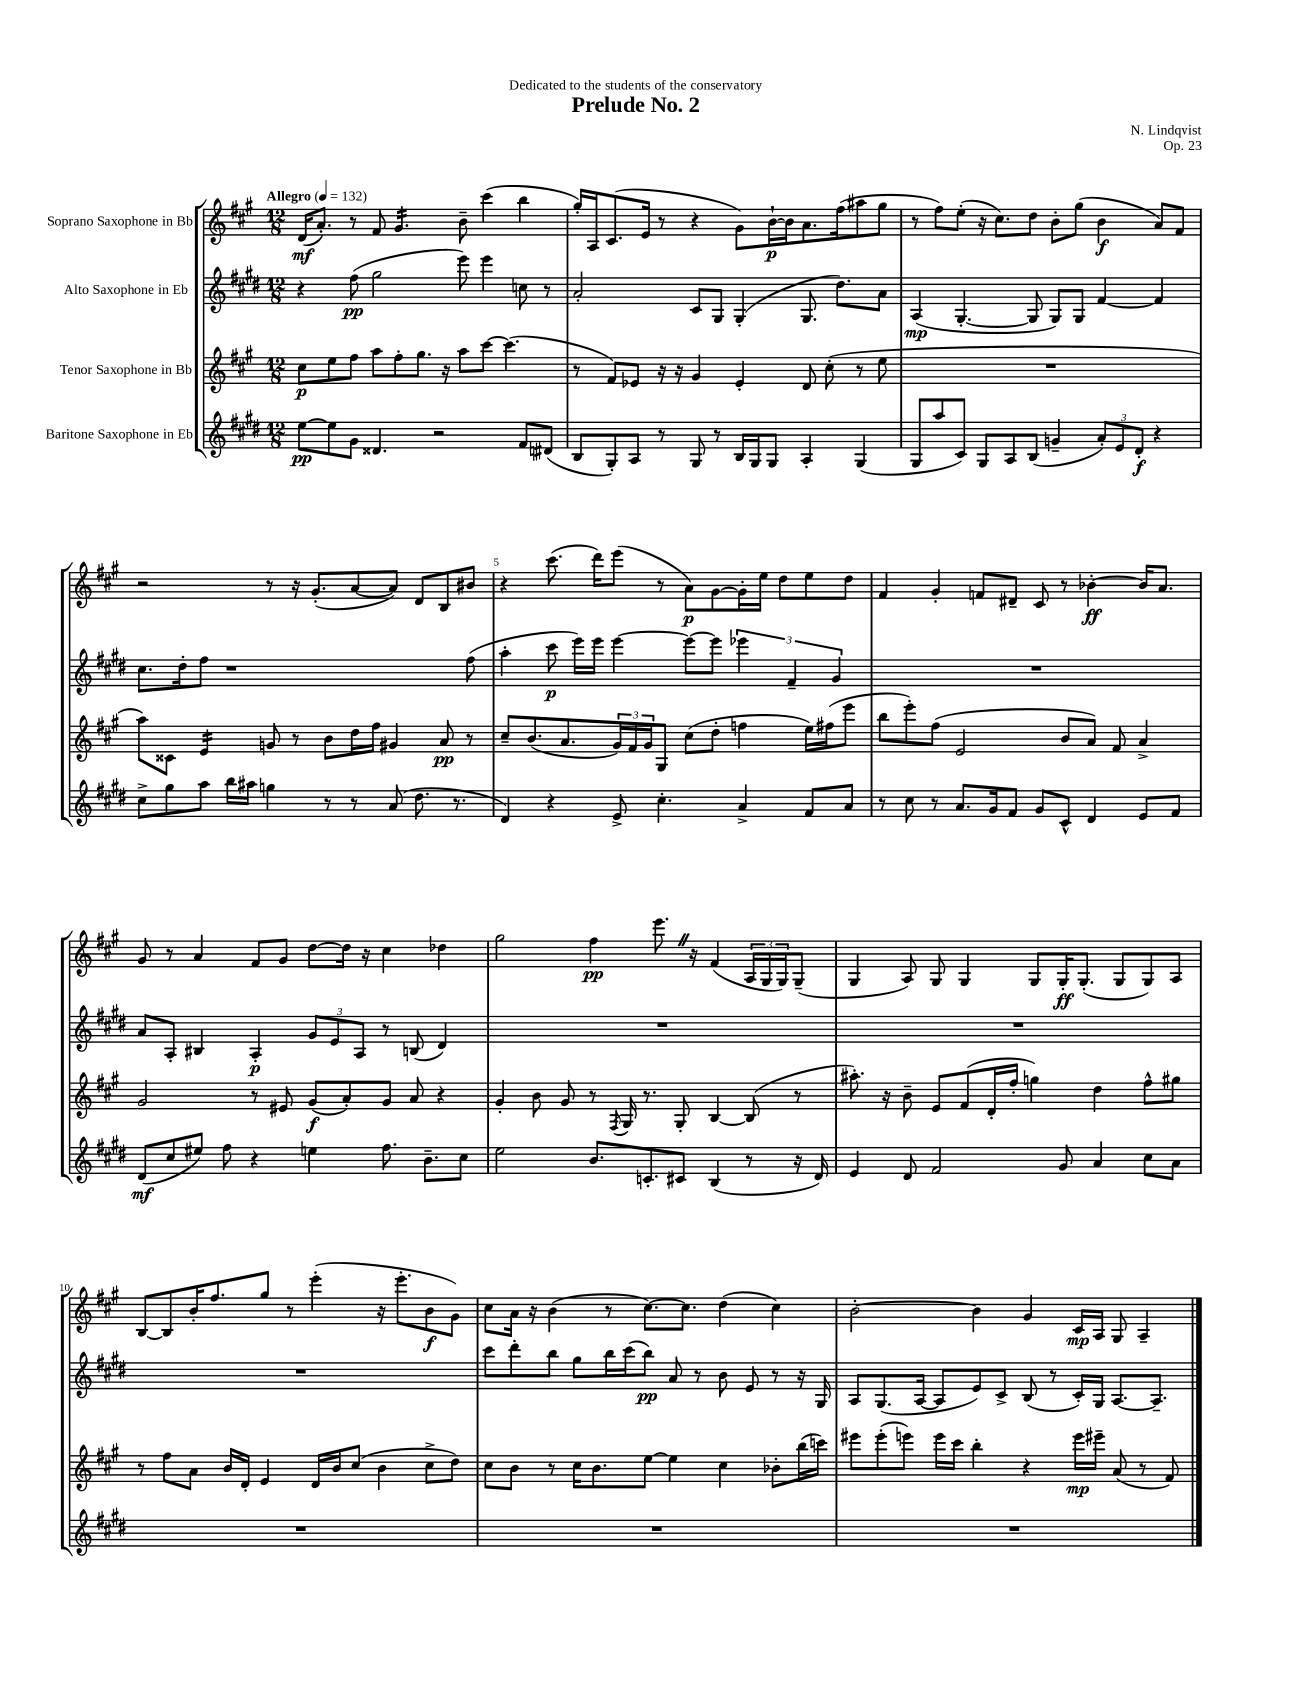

**kern	**dynam	**kern	**dynam	**kern	**dynam	**kern	**dynam
*part4	*part4	*part3	*part3	*part2	*part2	*part1	*part1
*staff4	*staff4	*staff3	*staff3	*staff2	*staff2	*staff1	*staff1
*I"Baritone Saxophone in Eb	*	*I"Tenor Saxophone in Bb	*	*I"Alto Saxophone in Eb	*	*I"Soprano Saxophone in Bb	*
*clefG2	*	*clefG2	*	*clefG2	*	*clefG2	*
*k[f#c#g#d#]	*	*k[f#c#g#]	*	*k[f#c#g#d#]	*	*k[f#c#g#]	*
*M12/8	*	*M12/8	*	*M12/8	*	*M12/8	*
*MM132	*	*MM132	*	*MM132	*	*MM132	*
=1	=1	=1	=1	=1	=1	=1	=1
!	!	!	!	!	!	!LO:TX:a:B:t=Allegro	!
[8ee\L	pp	8cc#\L	p	4r	.	(16d/KL	mf
.	.	.	.	.	.	8.a'/J)	.
8ee\]	.	8ee\	.	.	.	.	.
8g#\J	.	8ff#\J	.	(8ff#\	pp	8r	.
4.d##X/	.	8aa\L	.	2gg#\	.	8f#/	.
*	*	*	*	*	*	*tremolo	*
.	.	8ff#'\	.	.	.	16g#/LL	.
.	.	.	.	.	.	16g#/	.
.	.	8.gg#\J	.	.	.	16g#/	.
.	.	.	.	.	.	16g#/	.
2r	.	.	.	.	.	16g#/	.
.	.	16r	.	.	.	16g#/JJ	.
*	*	*	*	*	*	*Xtremolo	*
.	.	8aa\L	.	8eee\)	.	8b~\	.
.	.	[8ccc#\J	.	4eee\	.	(4ccc#\	.
.	.	(4.ccc#\]	.	.	.	.	.
8f#/L	.	.	.	8ccn\	.	4bb\	.
(8d#X/J	.	.	.	8r	.	.	.
=2	=2	=2	=2	=2	=2	=2	=2
8B/L	.	8r	.	2a'/	.	16gg#'/LL)	.
.	.	.	.	.	.	16A/J	.
8G#'/)	.	8f#/L)	.	.	.	(8.c#/	.
8A/J	.	8e-X/J	.	.	.	.	.
.	.	.	.	.	.	16e/Jk	.
8r	.	16r	.	.	.	8r	.
.	.	16r	.	.	.	.	.
8G#/	.	4g#/	.	8c#/L	.	4r	.
8r	.	.	.	8G#/J	.	.	.
16B/LL	.	4e-'/	.	(4G#'/	.	8g#\L)	.
16G#/J	.	.	.	.	.	.	.
8G#/J	.	.	.	.	.	[16b`\L	p
.	.	.	.	.	.	16b\J]	.
4A'/	.	8d/	.	8.G#/	.	8.a\	.
.	.	(8cc#'\	.	.	.	.	.
.	.	.	.	8.dd#\L)	.	(16ff#\k	.
(4G#/	.	8r	.	.	.	8aa#X\	.
.	.	8ee\	.	8a\J	.	8gg#\J	.
=3	=3	=3	=3	=3	=3	=3	=3
8G#/L	.	1.r	.	(4A/	mp	8r	.
8aa/	.	.	.	.	.	8ff#\L)	.
8c#/J)	.	.	.	[4.G#'/	.	(8ee'\J	.
8G#/L	.	.	.	.	.	16r	.
.	.	.	.	.	.	8.cc#\L)	.
8A/	.	.	.	.	.	.	.
(8B/J	.	.	.	8G#/]	.	8dd\J	.
4gn~/	.	.	.	8G#/L)	.	8b'\L	.
.	.	.	.	8G#/J	.	(8gg#\J	.
12a'/L)	.	.	.	[4f#/	.	4b\	f
12e/	.	.	.	.	.	.	.
12d#'/J	f	.	.	.	.	.	.
4r	.	.	.	4f#/]	.	8a/L)	.
.	.	.	.	.	.	8f#/J	.
!!LO:LB:g=z
=4	=4	=4	=4	=4	=4	=4	=4
8cc#^\L	.	8aa\L)	.	8.cc#\L	.	2r	.
8gg#\	.	8c##X\J	.	.	.	.	.
.	.	.	.	16dd#'\k	.	.	.
*	*	*tremolo	*	*	*	*	*
8aa\J	.	16e/LL	.	8ff#\J	.	.	.
.	.	16e/	.	.	.	.	.
16bb\LL	.	16e/	.	1r	.	.	.
16aa#X\JJ	.	16e/JJ	.	.	.	.	.
*	*	*Xtremolo	*	*	*	*	*
4ggn\	.	8gn/	.	.	.	8r	.
.	.	8r	.	.	.	16r	.
.	.	.	.	.	.	(8.g#'/L	.
8r	.	8b\L	.	.	.	.	.
8r	.	16dd\L	.	.	.	[8a/	.
.	.	16ff#\JJ	.	.	.	.	.
(8a/	.	4g#X/	.	.	.	8a/J])	.
8.dd#\	.	.	.	.	.	8d/L	.
.	.	8a/	pp	.	.	8B/	.
8.r	.	.	.	.	.	.	.
.	.	8r	.	(8ff#\	.	8b#X/J	.
=5	=5	=5	=5	=5	=5	=5	=5
4d#/)	.	8cc#~/L	.	4aa'\	.	4r	.
.	.	(8.b/	.	.	.	.	.
4r	.	.	.	8ccc#\	p	(8.ccc#\	.
.	.	8.a/	.	.	.	.	.
.	.	.	.	16eee\LL)	.	.	.
.	.	.	.	16eee\JJ	.	16ddd\KL)	.
8e^/	.	24g#/L)	.	[4eee\	.	(8eee\J	.
.	.	24f#/	.	.	.	.	.
.	.	24g#/J	.	.	.	.	.
4.cc#'\	.	8G#/J	.	.	.	8r	.
.	.	(8cc#\L	.	8eee\L_	.	8a\L)	p
.	.	8dd'\J	.	8eee\J]	.	[8g#\	.
4a^/	.	4ffn\	.	6eee-X\	.	16g#'\L]	.
.	.	.	.	.	.	16ee\JJ	.
.	.	.	.	.	.	8dd\L	.
.	.	.	.	6f#~/	.	.	.
8f#/L	.	16ee\LL)	.	.	.	8ee\	.
.	.	(16ff#X\J	.	.	.	.	.
.	.	.	.	6g#/	.	.	.
8a/J	.	8eee\J	.	.	.	8dd\J	.
=6	=6	=6	=6	=6	=6	=6	=6
8r	.	8bb\L	.	1.r	.	4f#/	.
8cc#\	.	8eee'\)	.	.	.	.	.
8r	.	(8ff#\J	.	.	.	4g#'/	.
8.a/L	.	2e/	.	.	.	.	.
.	.	.	.	.	.	8fn/L	.
16g#/k	.	.	.	.	.	.	.
8f#/J	.	.	.	.	.	8d#X~/J	.
8g#/L	.	.	.	.	.	8c#/	.
8c#^^/J	.	8b/L	.	.	.	8r	.
4d#/	.	8a/J)	.	.	.	[4b-X'\	ff
.	.	8f#/	.	.	.	.	.
8e/L	.	4a^/	.	.	.	16b-/KL]	.
.	.	.	.	.	.	8.a/J	.
8f#/J	.	.	.	.	.	.	.
!!LO:LB:g=z
=7	=7	=7	=7	=7	=7	=7	=7
(8d#/L	mf	2g#/	.	8a/L	.	8g#/	.
8cc#/	.	.	.	8A'/J	.	8r	.
8ee#X/J)	.	.	.	4B#X/	.	4a/	.
8ff#\	.	.	.	.	.	.	.
4r	.	8r	.	4A'/	p	8f#/L	.
.	.	8e#X/	.	.	.	8g#/J	.
4een\	.	(8g#/L	f	12g#/L	.	[8dd\L	.
.	.	.	.	12e/	.	.	.
.	.	8a'/)	.	.	.	16dd\Jk]	.
.	.	.	.	12A/J	.	.	.
.	.	.	.	.	.	16r	.
8.ff#\	.	8g#/J	.	8r	.	4cc#\	.
.	.	8a/	.	(8Bn/	.	.	.
8.b~\L	.	.	.	.	.	.	.
.	.	4r	.	4d#/)	.	4dd-X\	.
8cc#\J	.	.	.	.	.	.	.
=8	=8	=8	=8	=8	=8	=8	=8
2ee\	.	4g#'/	.	1.r	.	2gg#\	.
.	.	8b\	.	.	.	.	.
.	.	8g#/	.	.	.	.	.
8.b/L	.	8r	.	.	.	4ff#\	pp
.	.	8qF#/	.	.	.	.	.
.	.	16G#/	.	.	.	.	.
8.cn'/	.	8.r	.	.	.	.	.
.	.	.	.	.	.	8.eeeZ\	.
8c#X/J	.	8G#'/	.	.	.	.	.
.	.	.	.	.	.	16r	.
(4B/	.	[4B/	.	.	.	(4f#/	.
8r	.	(8B/]	.	.	.	24A/LL	.
.	.	.	.	.	.	24G#/	.
.	.	.	.	.	.	24G#/J)	.
16r	.	8r	.	.	.	(8G#~/J	.
16d#/)	.	.	.	.	.	.	.
=9	=9	=9	=9	=9	=9	=9	=9
4e/	.	8.aa#X'\)	.	1.r	.	4G#/	.
.	.	16r	.	.	.	.	.
8d#/	.	8b~\	.	.	.	8A/)	.
2f#/	.	8e/L	.	.	.	8G#/	.
.	.	(8f#/	.	.	.	4G#/	.
.	.	16d'/L	.	.	.	.	.
.	.	16ff#'/JJ	.	.	.	.	.
.	.	4ggn\)	.	.	.	8G#/L	.
8g#/	.	.	.	.	.	16G#'/K	ff
.	.	.	.	.	.	(8.G#'/J	.
4a/	.	4dd\	.	.	.	.	.
.	.	.	.	.	.	8G#/L	.
8cc#\L	.	8ff#^^\L	.	.	.	8G#/)	.
8a\J	.	8gg#X\J	.	.	.	8A/J	.
!!LO:LB:g=z
=10	=10	=10	=10	=10	=10	=10	=10
1.r	.	8r	.	1.r	.	[8B/L	.
.	.	8ff#\L	.	.	.	8B/]	.
.	.	8a\J	.	.	.	16b'/K	.
.	.	.	.	.	.	8.ff#/	.
.	.	16b/LL	.	.	.	.	.
.	.	16d'/JJ	.	.	.	.	.
.	.	4e/	.	.	.	8gg#/J	.
.	.	.	.	.	.	8r	.
.	.	16d/LL	.	.	.	(4eee'\	.
.	.	16b/J	.	.	.	.	.
.	.	(8cc#/J	.	.	.	.	.
.	.	4b\	.	.	.	16r	.
.	.	.	.	.	.	8.eee'\L	.
.	.	8cc#^\L	.	.	.	8b\	f
.	.	8dd\J)	.	.	.	8g#\J)	.
=11	=11	=11	=11	=11	=11	=11	=11
1.r	.	8cc#\L	.	8ccc#\L	.	8cc#\L	.
.	.	8b\J	.	8ddd#'\	.	16a\Jk	.
.	.	.	.	.	.	16r	.
.	.	8r	.	8bb\J	.	(4b\	.
.	.	16cc#\KL	.	8gg#\L	.	.	.
.	.	8.b\	.	.	.	.	.
.	.	.	.	16bb\L	.	8r	.
.	.	.	.	(16ccc#\J	.	.	.
.	.	[8ee\J	.	8bb\J)	pp	[8.cc#\L)	.
.	.	4ee\]	.	8a/	.	.	.
.	.	.	.	.	.	8.cc#\J]	.
.	.	.	.	8r	.	.	.
.	.	4cc#\	.	8b\	.	(4dd\	.
.	.	.	.	8e/	.	.	.
.	.	8b-X'\L	.	8r	.	4cc#\)	.
.	.	(16bb\L	.	16r	.	.	.
.	.	16cccn\JJ)	.	16G#/	.	.	.
=12	=12	=12	=12	=12	=12	=12	=12
1.r	.	8eee#X\L	.	8A/L	.	[2b'\	.
.	.	(8eee#'\	.	(8.G#/	.	.	.
.	.	8eeen\J)	.	.	.	.	.
.	.	.	.	[16A/Jk	.	.	.
.	.	16eee\LL	.	8A/L]	.	.	.
.	.	16ccc#\JJ	.	.	.	.	.
.	.	4bb'\	.	8e/)	.	4b\]	.
.	.	.	.	8c#^/J	.	.	.
.	.	4r	.	(8B/	.	4g#/	.
.	.	.	.	8r	.	.	.
.	.	16eee\LL	mp	16c#'/LL)	.	16c#/LL	mp
.	.	16eee#X~\JJ	.	16G#/JJ	.	16A/JJ	.
.	.	(8a/	.	[8.A/L	.	8G#/	.
.	.	8r	.	.	.	4A~/	.
.	.	.	.	8.A~/J]	.	.	.
.	.	8f#/)	.	.	.	.	.
==	==	==	==	==	==	==	==
*-	*-	*-	*-	*-	*-	*-	*-
